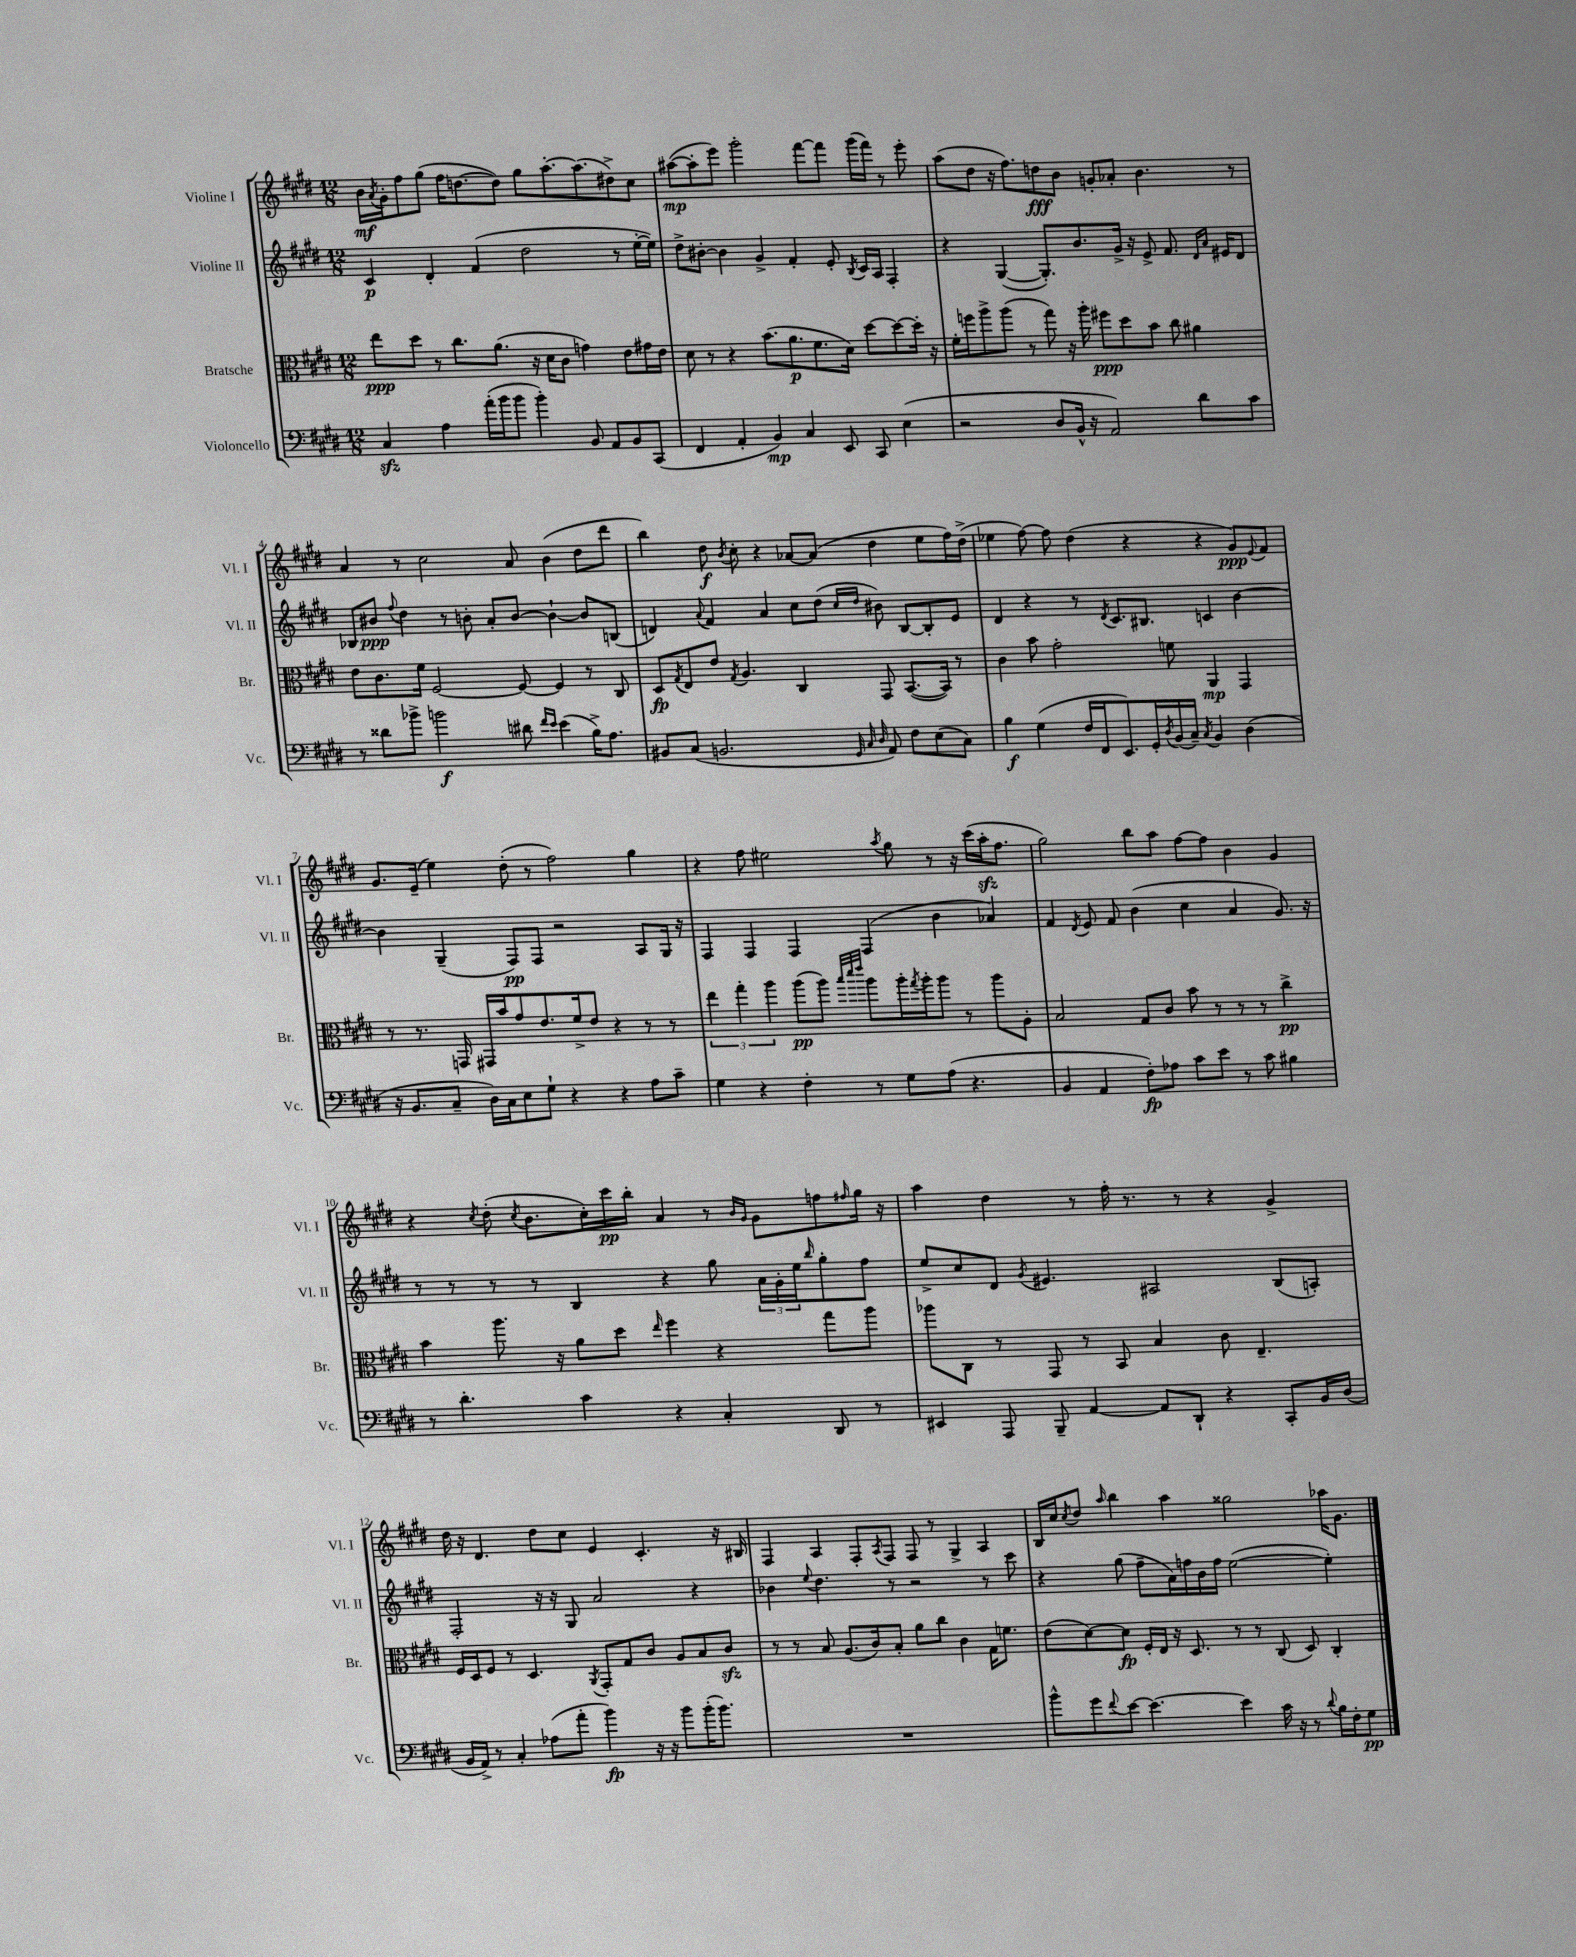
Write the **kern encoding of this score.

**kern	**dynam	**kern	**dynam	**kern	**dynam	**kern	**dynam
*part4	*part4	*part3	*part3	*part2	*part2	*part1	*part1
*staff4	*staff4	*staff3	*staff3	*staff2	*staff2	*staff1	*staff1
*I"Violoncello	*	*I"Bratsche	*	*I"Violine II	*	*I"Violine I	*
*I'Vc.	*	*I'Br.	*	*I'Vl. II	*	*I'Vl. I	*
*clefF4	*	*clefC3	*	*clefG2	*	*clefG2	*
*k[f#c#g#d#]	*	*k[f#c#g#d#]	*	*k[f#c#g#d#]	*	*k[f#c#g#d#]	*
*M12/8	*	*M12/8	*	*M12/8	*	*M12/8	*
=1	=1	=1	=1	=1	=1	=1	=1
4C#zz/	.	8ee\L	ppp	4c#/	p	16b\LL	mf
.	.	.	.	.	.	8qa/	.
.	.	.	.	.	.	16g#'\J	.
.	.	8dd#\J	.	.	.	8ff#\	.
4A\	.	8r	.	4d#'/	.	(8gg#\J	.
.	.	8.cc#\L	.	.	.	16ff#\KL	.
.	.	.	.	.	.	[8.ddn\	.
(16a'\LL	.	.	.	(4f#/	.	.	.
16b\J	.	(8.a\J	.	.	.	.	.
8b\J	.	.	.	.	.	8dd\J])	.
4b'\)	.	16r	.	2dd#\	.	8gg#\L	.
.	.	16d#\KL	.	.	.	.	.
.	.	8c#\J	.	.	.	[8.aa'\	.
8BB/	.	4gn\)	.	.	.	.	.
.	.	.	.	.	.	(8.aa\]	.
8AA/L	.	.	.	.	.	.	.
8BB/	.	8e\L	.	8r	.	8dd#X^\)	.
(8CC#/J	.	16g#X\L	.	[16ee'\LL	.	8cc#\J	.
.	.	16e\JJ	.	16ee\JJ])	.	.	.
=2	=2	=2	=2	=2	=2	=2	=2
4FF#/	.	8d#\	.	8dd#^\L	.	([8aa#X\L	mp
.	.	8r	.	[8b#X'\J	.	8aa#'\]	.
4AA'/	.	4r	.	4b#\]	.	8eee\J)	.
.	.	.	.	.	.	2ggg#'\	.
4BB/)	mp	(8.b\L	.	4g#^/	.	.	.
.	.	8.a\	p	.	.	.	.
4C#/	.	.	.	4f#'/	.	.	.
.	.	8.f#\	.	.	.	[8fff#\L	.
8EE/	.	.	.	8e'/	.	8fff#\J]	.
.	.	16d#\Jk)	.	.	.	.	.
.	.	.	.	8qB/	.	.	.
8CC#/	.	[8dd#\L	.	16c#/LL	.	(16ggg#\LL	.
.	.	.	.	16A/JJ	.	16fff#\JJ)	.
(4E\	.	8dd#\_	.	4F#'/	.	8r	.
.	.	16dd#'\Jk]	.	.	.	8eee'\	.
.	.	16r	.	.	.	.	.
=3	=3	=3	=3	=3	=3	=3	=3
2r	.	16f#'\LL	.	4r	.	(8aa\L	.
.	.	16ffn\J	.	.	.	.	.
.	.	8aa^\	.	.	.	8dd#\J	.
.	.	(8aa\J	.	([4G#/	.	16r	.
.	.	.	.	.	.	8.ff#\L)	.
.	.	8r	.	.	.	.	.
8D#/L	.	8gg#\)	.	8.G#'/L])	.	8ddn\	fff
16BB^^/Jk	.	16r	.	.	.	8b\J	.
16r	.	16aa'\	.	8.b/	.	.	.
2AA/)	.	8ff#X\L	ppp	.	.	8gn'/L	.
.	.	8dd#\	.	16g#^/Jk	.	8a-X'/J	.
.	.	.	.	16r	.	.	.
.	.	8b\J	.	8e^/	.	4.b\	.
.	.	8cc#\	.	8.f#/	.	.	.
8d#\L	.	4a#X\	.	.	.	.	.
.	.	.	.	16qqd#/LL	.	.	.
.	.	.	.	16qqa/JJ	.	.	.
.	.	.	.	16e#X/KL	.	.	.
8c#\J	.	.	.	8d#/J	.	8r	.
!!LO:LB:g=z
=4	=4	=4	=4	=4	=4	=4	=4
8r	.	8e\L	.	8B-X/L	.	4a/	.
8d##X\L	.	8.c#\	.	8b#X/J	ppp	.	.
.	.	.	.	8qqff#/	.	.	.
8b-X^\J	.	.	.	4dd#\	.	8r	.
.	.	16f#\Jk	.	.	.	.	.
2bn\	f	[2F#/	.	.	.	2cc#\	.
.	.	.	.	8r	.	.	.
.	.	.	.	8bn'\	.	.	.
.	.	.	.	8a'/L	.	.	.
8d#X\	.	8F#/_	.	[8b/J	.	8a/	.
16qqf#/LL	.	.	.	.	.	.	.
16qqe/JJ	.	.	.	.	.	.	.
(4e\	.	4F#/]	.	4b`\_	.	(4b\	.
16B^\KL)	.	8r	.	8b/L]	.	8dd#\L	.
8.A\J	.	.	.	.	.	.	.
.	.	8C#/	.	(8Bn/J	.	8ddd#\J	.
=5	=5	=5	=5	=5	=5	=5	=5
8BB#X/L	.	8D#/L	fp	4dn/)	.	4bb\)	.
.	.	8qG#/	.	.	.	.	.
(8C#/J	.	8E/	.	.	.	.	.
.	.	.	.	8qqa/	.	.	.
2.BBn/	.	8e/J	.	4f#/	.	8dd#\	f
.	.	8qG#/	.	.	.	8qb/	.
.	.	4.A/	.	.	.	8cc#'\	.
.	.	.	.	4a/	.	4r	.
.	.	4C#/	.	8cc#\L	.	[8a-X/L	.
.	.	.	.	(8dd#\J	.	(8a-/J]	.
32qqGG#/	.	.	.	.	.	.	.
32qqC#/	.	.	.	16qqcc#/LL	.	.	.
32qqD#/	.	.	.	16qqdd#/JJ	.	.	.
8AA/)	.	8GG#/	.	8b#X\)	.	4dd#\	.
8F#\L	.	([8.BB/L	.	[8B/L	.	.	.
(8E\	.	.	.	8B'/]	.	8ee\L	.
.	.	16BB/Jk])	.	.	.	.	.
8C#\J)	.	8r	.	8e/J	.	16ff#\L)	.
.	.	.	.	.	.	(16dd#^\JJ	.
=6	=6	=6	=6	=6	=6	=6	=6
4B\	f	4c#\	.	4d#/	.	4ee-X\	.
(4G#\	.	8b\	.	4r	.	[8ff#\)	.
.	.	2g#'\	.	.	.	8ff#\]	.
16F#/LL	.	.	.	8r	.	(4dd#\	.
16FF#/J	.	.	.	.	.	.	.
.	.	.	.	8qd#/	.	.	.
8.EE/)	.	.	.	8.c#/L	.	.	.
.	.	.	.	.	.	4r	.
16GG#'/L	.	.	.	8.B#X/J	.	.	.
8qD#/	.	.	.	.	.	.	.
(16BB/	.	8fn\	.	.	.	.	.
16C#~/JJ)	.	.	.	.	.	.	.
8qC#/	.	.	.	.	.	.	.
4BB/	.	4AA/	mp	4cn/	.	4r	.
(4D#\	.	4GG#/	.	[4b\	.	8g#/L)	ppp
.	.	.	.	.	.	8qqe/	.
.	.	.	.	.	.	8f#/J	.
!!LO:LB:g=z
=7	=7	=7	=7	=7	=7	=7	=7
16r	.	8r	.	4b\]	.	8.g#/L	.
8.BB/L	.	.	.	.	.	.	.
.	.	8.r	.	.	.	.	.
.	.	.	.	.	.	(16e~/Jk	.
8C#~/J	.	.	.	(4G#~/	.	4ee\)	.
.	.	16GGn/	.	.	.	.	.
16D#\LL)	.	16GG#X/LL	.	.	.	.	.
16C#\J	.	16b/J	.	.	.	.	.
8E\	.	8g#/	.	8F#/L)	pp	(8dd#'\	.
8G#`\J	.	8.e/	.	8F#/J	.	8r	.
4r	.	.	.	2r	.	2ff#\)	.
.	.	16f#^/k	.	.	.	.	.
.	.	8e/J	.	.	.	.	.
4r	.	4r	.	.	.	.	.
8A\L	.	8r	.	8A/L	.	4gg#\	.
8c#~\J	.	8r	.	16G#/Jk	.	.	.
.	.	.	.	16r	.	.	.
=8	=8	=8	=8	=8	=8	=8	=8
4G#\	.	6ee\	.	4F#/	.	4r	.
.	.	6gg#'\	.	.	.	.	.
4r	.	.	.	4F#/	.	8ff#\	.
.	.	6aa\	.	.	.	.	.
.	.	.	.	.	.	2ee#X\	.
4F#'\	.	(8aa\L	pp	4F#/	.	.	.
.	.	8aa\J)	.	.	.	.	.
.	.	32qqbb/LLL	.	.	.	.	.
.	.	32qqddd#/	.	.	.	.	.
.	.	32qqeee/JJJ	.	.	.	.	.
8r	.	8aa\L	.	(4F#/	.	.	.
.	.	.	.	.	.	8qaa/	.
8G#\L	.	16aa'\L	.	.	.	8gg#\	.
.	.	8qgg#/	.	.	.	.	.
.	.	16aa'\J	.	.	.	.	.
(8A\J	.	8aa\J	.	4b\	.	8r	.
4.r	.	8r	.	.	.	16r	.
.	.	.	.	.	.	(16ccc#\LL	.
.	.	8aa\L	.	4a-X/)	.	16aazz'\J	.
.	.	.	.	.	.	8.ff#\J	.
.	.	8A'\J	.	.	.	.	.
=9	=9	=9	=9	=9	=9	=9	=9
4BB/	.	2B/	.	4f#/	.	2gg#\)	.
.	.	.	.	8qd#/	.	.	.
4AA/	.	.	.	8e/	.	.	.
.	.	.	.	8f#/	.	.	.
8F#'\L)	fp	8G#/L	.	(4b\	.	8bb\L	.
8A-X\J	.	8c#/J	.	.	.	8aa\J	.
8c#\L	.	8b\	.	4cc#\	.	[8ff#\L	.
8e\J	.	8r	.	.	.	8ff#\J]	.
8r	.	8r	.	4a/	.	4b\	.
8c#\	.	8r	.	.	.	.	.
4B#X\	.	4cc#^\	pp	8.g#/)	.	4g#/	.
.	.	.	.	16r	.	.	.
!!LO:LB:g=z
=10	=10	=10	=10	=10	=10	=10	=10
8r	.	4b\	.	8r	.	4r	.
4.d#'\	.	.	.	8r	.	.	.
.	.	.	.	.	.	8qcc#/	.
.	.	8.aa\	.	8r	.	(8dd#'\	.
.	.	.	.	.	.	8qcc#/	.
.	.	.	.	8r	.	8.b\L	.
.	.	16r	.	.	.	.	.
4c#\	.	8a\L	.	4B/	.	.	.
.	.	.	.	.	.	16cc#'\L)	.
.	.	8dd#\J	.	.	.	16ccc#\	pp
.	.	.	.	.	.	16bb'\JJ	.
.	.	16qqee/	.	.	.	.	.
4r	.	4ff#\	.	4r	.	4a/	.
4C#'/	.	4r	.	8gg#\	.	8r	.
.	.	.	.	.	.	16qqb/LL	.
.	.	.	.	.	.	16qqg#/JJ	.
.	.	.	.	24a\LL	.	8g#\L	.
.	.	.	.	24g#'\	.	.	.
.	.	.	.	24ee\J	.	.	.
.	.	.	.	16qqbb/	.	.	.
8DD#/	.	8gg#\L	.	8gg#'\	.	8ffn\	.
.	.	.	.	.	.	16qqff#X/	.
8r	.	8aa\J	.	8ff#\J	.	16gg#\Jk	.
.	.	.	.	.	.	16r	.
=11	=11	=11	=11	=11	=11	=11	=11
4EE#X/	.	8aa-X\L	.	8ee^/L	.	4aa\	.
.	.	8C#\J	.	8cc#/	.	.	.
8AAA/	.	8r	.	8d#/J	.	4dd#\	.
.	.	.	.	8qg#/	.	.	.
8BBB~/	.	8GG#/	.	4.e#X/	.	.	.
[4AA/	.	8r	.	.	.	8r	.
.	.	8BB/	.	.	.	16ff#'\	.
.	.	.	.	.	.	8.r	.
8AA/L]	.	4B/	.	2A#X/	.	.	.
8DD#`/J	.	.	.	.	.	8r	.
4r	.	8c#\	.	.	.	4r	.
.	.	4.E~/	.	.	.	.	.
8CC#'/L	.	.	.	(8B/L	.	4g#^/	.
16BB/L	.	.	.	8An'/J)	.	.	.
(16D#/JJ	.	.	.	.	.	.	.
!!LO:LB:g=z
=12	=12	=12	=12	=12	=12	=12	=12
16BB/LL	.	16F#/LL	.	2F#'/	.	16dd#\	.
16AA^/JJ)	.	16D#/J	.	.	.	16r	.
8r	.	8F#/J	.	.	.	4.d#/	.
4C#'/	.	8r	.	.	.	.	.
.	.	4.D#/	.	.	.	.	.
(8A-X\L	.	.	.	16r	.	8dd#\L	.
.	.	.	.	16r	.	.	.
8a'\J	.	.	.	8G#/	.	8cc#\J	.
.	.	8qAA/	.	.	.	.	.
4b\)	fp	8GG#'/L	.	2a/	.	4e/	.
.	.	8G#/	.	.	.	.	.
16r	.	8c#/J	.	.	.	4.c#'/	.
16r	.	.	.	.	.	.	.
8b\L	.	8A/L	.	.	.	.	.
(16b'\K	.	8B/	.	4r	.	.	.
8.b\J)	.	.	.	.	.	.	.
.	.	8c#zz/J	.	.	.	16r	.
.	.	.	.	.	.	16B#X/	.
=13	=13	=13	=13	=13	=13	=13	=13
1.r	.	8r	.	4b-X\	.	4F#/	.
.	.	8r	.	.	.	.	.
.	.	.	.	8qqee/	.	.	.
.	.	8B/	.	4.dd#\	.	4A/	.
.	.	(8.A/L	.	.	.	.	.
.	.	.	.	.	.	8F#'/L	.
.	.	16c#/k)	.	.	.	.	.
.	.	.	.	.	.	8qA/	.
.	.	8B'/J	.	8r	.	8F#/J	.
.	.	8a\L	.	2r	.	8F#/	.
.	.	8cc#\J	.	.	.	8r	.
.	.	4c#\	.	.	.	4G#^/	.
.	.	16G#\KL	.	8r	.	4A/	.
.	.	8.fn\J	.	.	.	.	.
.	.	.	.	8ccc#\	.	.	.
=14	=14	=14	=14	=14	=14	=14	=14
8b^^\L	.	(8e\L	.	4r	.	16B/LL	.
.	.	.	.	.	.	16cc#/J	.
.	.	.	.	.	.	8qcc#/	.
8g#\	.	[8d#\)	.	.	.	8dd#/J	.
8qqf#/	.	.	.	.	.	16qqaa/	.
[8e\J	.	8d#\J]	fp	(8gg#\	.	4bb\	.
4.e\_	.	16F#'/LL	.	8ff#~\L	.	.	.
.	.	16E/JJ	.	.	.	.	.
.	.	16r	.	16a\L)	.	4aa\	.
.	.	8.D#/	.	16ffn\	.	.	.
.	.	.	.	16b\	.	.	.
.	.	.	.	16ff\JJ	.	.	.
4e\]	.	8r	.	([2ee\	.	2gg##X\	.
.	.	8r	.	.	.	.	.
16c#\	.	(8C#/	.	.	.	.	.
16r	.	.	.	.	.	.	.
8r	.	8D#/)	.	.	.	.	.
8qqd#/	.	.	.	.	.	.	.
16B\LL	.	4C#'/	.	4ee'\])	.	16aa-X\KL	.
16F#'\J	.	.	.	.	.	8.g#\J	.
8G#\J	pp	.	.	.	.	.	.
==	==	==	==	==	==	==	==
*-	*-	*-	*-	*-	*-	*-	*-
